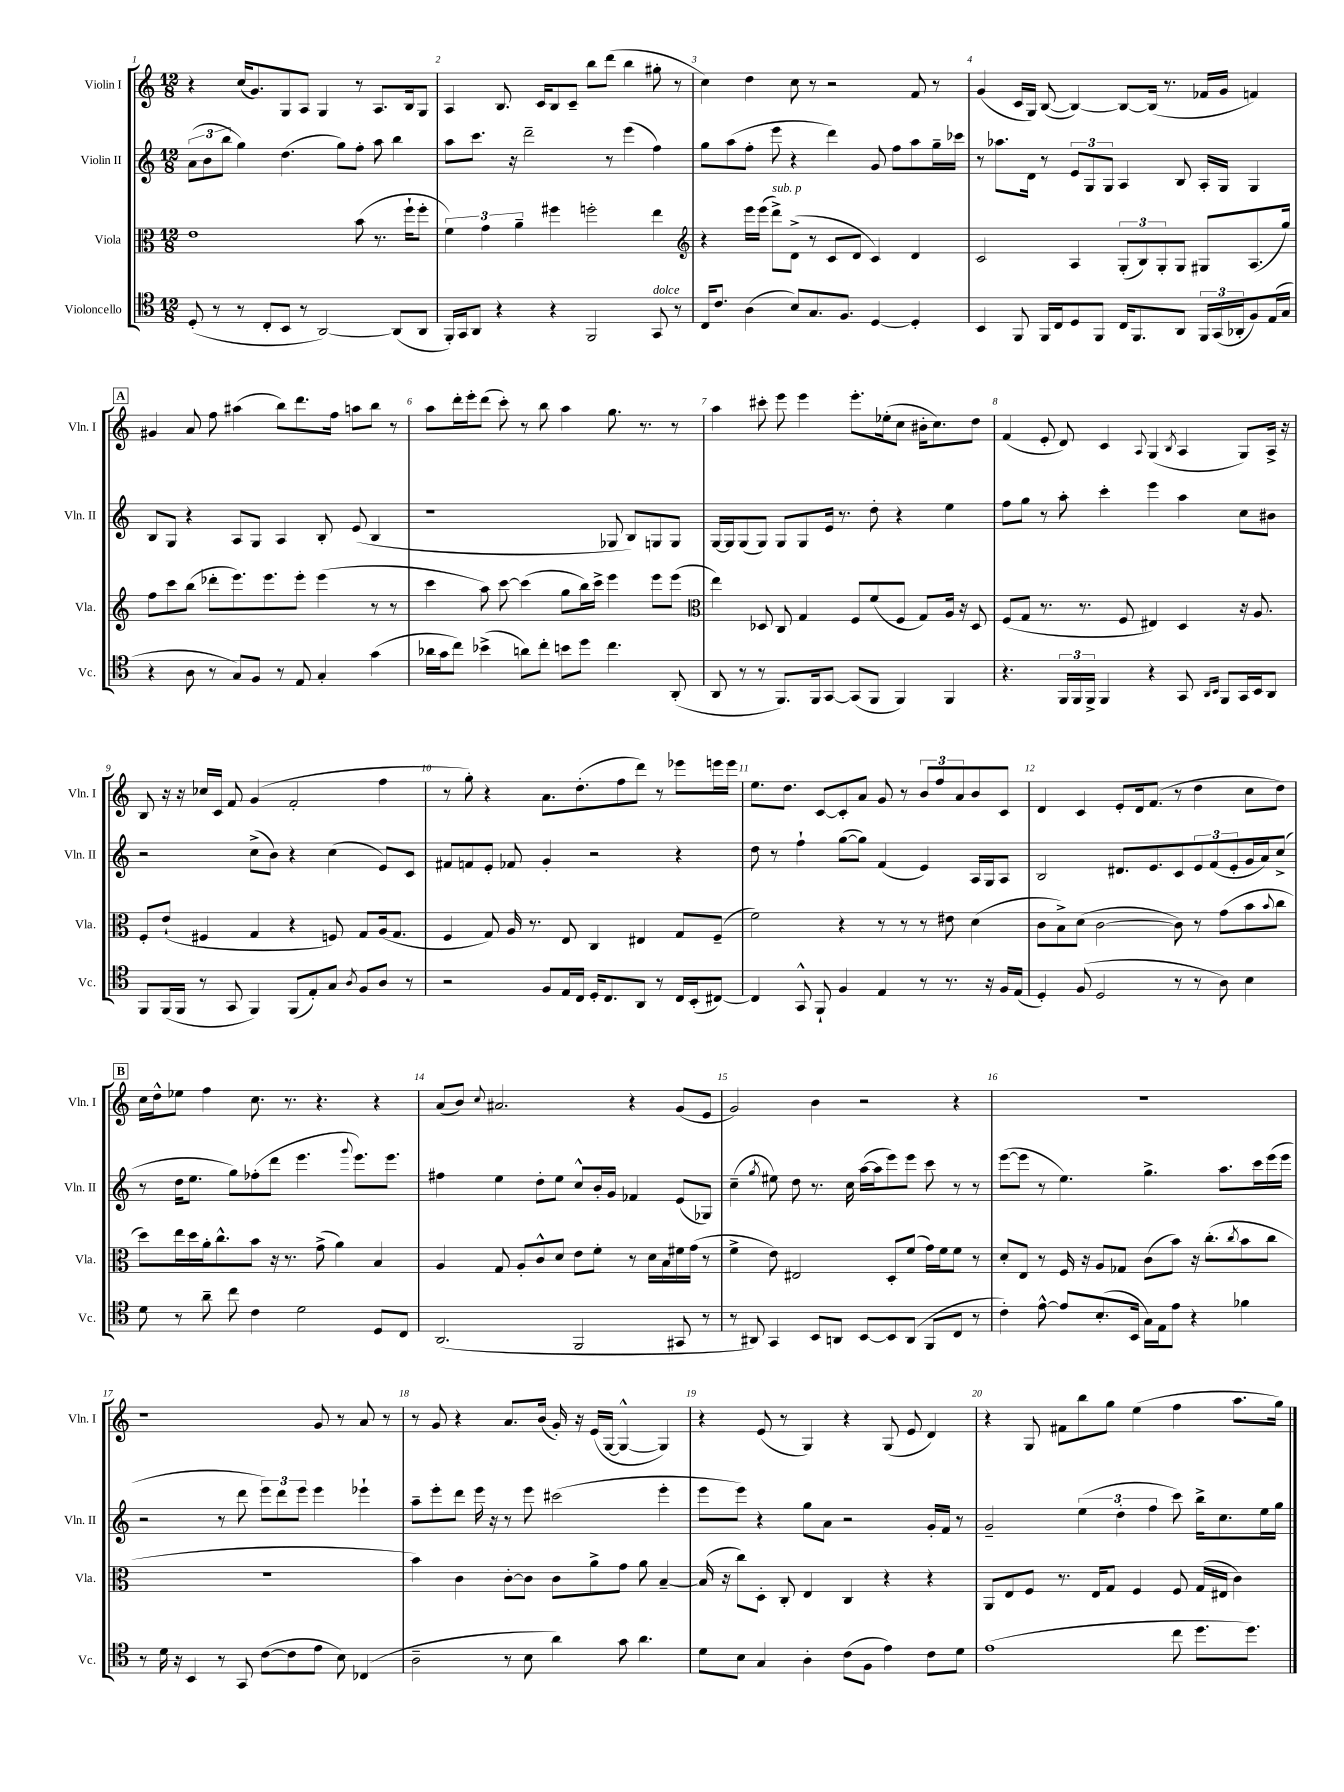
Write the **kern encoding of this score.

**kern	**kern	**kern	**kern
*part4	*part3	*part2	*part1
*staff4	*staff3	*staff2	*staff1
*I"Violoncello	*I"Viola	*I"Violin II	*I"Violin I
*I'Vc.	*I'Vla.	*I'Vln. II	*I'Vln. I
*clefC4	*clefC3	*clefG2	*clefG2
*k[]	*k[]	*k[]	*k[]
*M12/8	*M12/8	*M12/8	*M12/8
=1	=1	=1	=1
(8D'/	1e	(12a\L	4r
.	.	12b\	.
8r	.	.	.
.	.	12bb\J	.
8r	.	4gg\)	(16cc/KL
.	.	.	8.g/)
8C'/L	.	.	.
8BB/J	.	(4.dd\	8G/
8r	.	.	8A/J
[2AA/)	.	.	4G/
.	.	8gg\L)	.
.	(8b\	8ff'\J	8r
.	8.r	8aa\	8.A/L
(8AA/L]	.	4bb\	.
.	16ff`\KL	.	16B/k
8AA/J	8ff'\J	.	8G/J
=2	=2	=2	=2
16FF'/LL)	6f\)	8aa\L	4A/
16GG/J	.	.	.
8AA/J	.	8.ccc\J	.
.	6g\	.	.
4r	.	.	8.B/
.	.	16r	.
.	6a~\	.	.
.	.	2ddd~\	.
.	.	.	16c/KL
4r	4ff#X\	.	8B/
.	.	.	8c~/J
2FF/	2ffn'\	.	8bb\L
.	.	8r	(8ddd\J
.	.	(4eee\	4bb\
!LO:TX:a:i:t=dolce	!	!	!
8GG/	4ee\	4ff\)	8gg#X'\
8r	.	.	8r
=3	=3	=3	=3
*	*clefG2	*	*
16C/KL	4r	8gg\L	4cc\)
8.c/J	.	.	.
.	.	(8aa\	.
(4A\	16eee\LL	8ff'\J	4dd\
.	(16eee\JJ	.	.
!	!LO:TX:a:i:t=sub. p	!	!
.	8ddd^\L)	8eee\	.
8B/L)	(8d^\J	4r	8cc\
8.G/	8r	.	8r
.	8c/L	4ddd\)	2r
8.F/J	.	.	.
.	8d/J	.	.
[4D/	4c/)	8g/	.
.	.	8ff\L	.
4D'/]	4d/	8aa\	8f/
.	.	16gg~\L	8r
.	.	16ccc-X\JJ	.
=4	=4	=4	=4
4BB/	2c/	8r	(4g/
.	.	8.aa-X\L	.
8FF/	.	.	16c/LL
.	.	16d\Jk	16G/JJ)
16FF/LL	.	8r	([8B/
16C/J	.	.	.
8D/	4A/	12e/L	4B/_)
.	.	12G/	.
8FF/J	.	.	.
.	.	12G/J	.
16C/KL	(12G'/L	4A/	8B/L_
8.FF/	.	.	.
.	12B/)	.	.
.	.	.	(16B/Jk]
.	12G'/	.	.
.	.	.	8.r
8AA/J	8G/J	8B/	.
24FF/LL	8G#X/L	16A'/LL	16f-X/LL
(24GG/	.	.	.
.	.	16G/JJ	16g/JJ
24AA-X'/J	.	.	.
8F/)	(8.A/	4G/	4fn/)
(16E/L	.	.	.
16G/JJ	16gg/Jk)	.	.
!!LO:LB:g=z
!!LO:REH:place=s1:t=A
=5	=5	=5	=5
4r	8ff\L	8B/L	4g#X/
.	8ccc\	8G/J	.
8A\	(8bb\J	4r	8a/
8r	8ddd-X'\L	.	8ff\
8G/L)	8.eee\)	8A/L	(4aa#X\
8F/J	.	8G/J	.
.	8.eee\	.	.
8r	.	4A/	8bb\L)
8E/	8eee'\J	.	8.ddd\
4G'/	(4eee\	8B'/	.
.	.	.	16ff\Jk
.	.	(8e/	8aan\L
(4g\	8r	4B/	8bb\J
.	8r	.	8r
=6	=6	=6	=6
16a-X\LL	4ccc\	1r	8aa\L
16g\J	.	.	.
8cc\J)	.	.	16ddd'\L
.	.	.	16eee'\J
(4b-X^\	8aa\)	.	(8ddd\J
.	[8ccc\	.	8ccc'\)
8an\L)	(4ccc\]	.	8r
8cc'\J	.	.	8bb\
8bn\L	8gg\L	.	4aa\
8dd\J	16bb\L)	.	.
.	16ccc^\JJ	.	.
4.cc\	4eee\	8G-X/	8.gg\
.	.	8B/L)	.
.	.	.	8.r
.	8eee\L	8Gn/	.
(8AA'/	(8eee\J	8G/J	8r
=7	=7	=7	=7
*	*clefC3	*	*
8AA/	4ee\)	[16G/LL	4aa\
.	.	16G/J]	.
8r	.	(8G/	.
8r	8D-X/	8G/J)	8ccc#X'\
8.FF/L)	8C/	8G/L	8eee\
.	4G/	8G/	4eee\
16FF/k	.	.	.
[8GG/J	.	16e/Jk	.
.	.	8.r	.
(8GG/L]	8F/L	.	8.eee'\L
8FF/J	(8f/	8dd'\	.
.	.	.	(16ee-X'\k
4FF/)	8F/J	4r	8cc\J
.	8G/L)	.	16b#X'\KL
.	.	.	8.cc\)
4FF/	16A/Jk	4ee\	.
.	16r	.	.
.	8D-/	.	8dd\J
=8	=8	=8	=8
4.r	(8F/L	8ff\L	(4f/
.	8G/J	8gg\J	.
.	8.r	8r	8e'/
24FF/LL	.	8aa'\	8d/)
24FF/	.	.	.
.	8.r	.	.
24FF^/JJ	.	.	.
4FF/	.	4ccc'\	4c/
.	8F/	.	.
.	.	.	8qqA/
4r	4E#X/)	4eee\	(4G/
.	.	.	8qB/
8GG/	4D/	4aa\	4A/
16qqAA/LL	.	.	.
16qqBB/JJ	.	.	.
8FF/L	.	.	.
16GG/L	16r	8cc\L	8G/L)
16BB/J	8.A/	.	.
8AA/J	.	8b#X\J	16A^/Jk
.	.	.	16r
!!LO:LB:g=z
=9	=9	=9	=9
8FF/L	8F'/L	2r	8B/
(16FF/L	(8e`/J	.	16r
16FF/JJ	.	.	16r
8r	4F#X/	.	16cc-X/LL
.	.	.	16c/JJ
8GG/	.	.	8f/
4FF/)	4G/	(8cc^\L	(4g/
.	.	8b\J)	.
(8FF/L	4r	4r	2f'/
8E'/)	.	.	.
8G/J	8Fn/)	(4cc\	.
8qA/	.	.	.
8F/L	8G/L	.	.
8A/J	(16A/k	8e/L)	4ff\
.	8.G/J	.	.
8r	.	8c/J	.
=10	=10	=10	=10
2r	4F/	8f#X/L	8r
.	.	8fn/	8gg'\)
.	8G/)	8e'/J	4r
.	16A/	8f-X/	.
.	8.r	.	.
8F/L	.	4g'/	8.a\L
16E/L	8E/	.	.
16C/JJ	.	.	(8.dd'\
16D'/KL	4C/	2r	.
8.C/	.	.	.
.	.	.	8ff\
8AA/J	4E#X/	.	8ddd\J)
8r	.	.	8r
16C/LL	8G/L	4r	8eee-X\L
(16BB'/J	.	.	.
[8C#X/J)	(8F~/J	.	16eeen\L
.	.	.	16eee\JJ
=11	=11	=11	=11
4C#/]	2f\)	8dd\	8.ee\L
.	.	8r	.
.	.	.	8.dd\J
8GG^^/	.	4ff`\	.
8FF`/	.	.	[8c/L
4F/	4r	([8gg\L	8c'/]
.	.	8gg\J])	8a/J
4E/	8r	(4f/	8g/
.	8r	.	8r
8r	8r	4e/)	12b/L
.	.	.	12ff/
8.r	8e#X\	.	.
.	.	.	12a/
.	(4d\	16A/LL	8b/
16r	.	16G/J	.
16F/LL	.	8A/J	8c/J
(16E/JJ	.	.	.
=12	=12	=12	=12
4D'/)	8c\L	2B/	4d/
.	8B^\)	.	.
(8F/	(8d\J	.	4c/
2D/	[2c\	.	.
.	.	8.d#X/L	8e'/L
.	.	.	16d/k
.	.	8.e/	(8.f/J
8r	8c\])	8c/	8r
8r	8r	12e/	4dd\
.	.	(12f/	.
8A\)	(8g\L	.	.
.	.	12e'/	.
4B\	8b\	16g/L	8cc\L
.	.	16a/J)	.
.	8qqb/	.	.
.	8cc\J	(8cc^/J	8dd\J)
!!LO:LB:g=z
!!LO:REH:place=s1:t=B
=13	=13	=13	=13
8d\	8dd\L)	8r	16cc\LL
.	.	.	16dd^^\J
8r	16ee\L	16dd\KL	8ee-X\J
.	16dd\	8.ee\J	.
8a~\	16a'\J	.	4ff\
.	8.cc^^\	.	.
8cc\	.	8gg\L)	.
4c\	8b\J	(8ff-X'\	8.cc\
.	16r	8ddd\J	.
.	8.r	.	8.r
2d\	.	4.eee\	.
.	(8g^\	.	4.r
.	4a\)	.	.
.	.	8qqggg/	.
.	.	8.eee\L)	.
8D/L	4B/	.	4r
.	.	8.eee\J	.
8C/J	.	.	.
=14	=14	=14	=14
(2.AA/	4A/	4ff#X\	(8a/L
.	.	.	8b/J)
.	.	.	8qqcc/
.	8G/	4ee\	2.a#X/
.	8A'/L	.	.
.	8c^^/	8dd'\L	.
.	8d/J	8ee\J	.
2FF/	8e\L	8cc^^/L	.
.	8f'\J	16b'/L	.
.	.	16g/JJ	.
.	8r	4f-X/	4r
.	16d\LL	.	.
.	16B\	.	.
8GG#X/	16f#X\	(8e/L	(8g/L
.	(16g\JJ	.	.
8r	8r	8G-X/J)	8e/J
=15	=15	=15	=15
8r	4f^\	(4cc~\	2g/)
8AA#X/)	.	.	.
.	.	8qgg/	.
4GG/	8e\)	8ee#X\)	.
.	2E#X/	8dd\	.
8BB/L	.	8.r	4b\
8AAn/J	.	.	.
.	.	16cc\	.
[8BB/L	.	([16aa\LL	2r
.	.	16aa\J]	.
8BB/]	8D'/L	8eee\)	.
(8AA/J	(8f/J	8eee\J	.
8FF/L	16g\LL)	8ccc\	.
.	16f\J	.	.
8C/J	8f\J	8r	4r
8r	8r	8r	.
=16	=16	=16	=16
4c'\)	8d'/L	([8eee\L	1.r
.	8E/J	8eee\J]	.
[8e^^\	8r	8r	.
8e/L]	16F/	4.ee\)	.
.	16r	.	.
(8.B'/	8A/L	.	.
.	8G-X/J	.	.
16BB/Jk	.	.	.
16G\LL)	(8c\L	4.gg^\	.
16E\J	.	.	.
8e\J	8b\J)	.	.
4r	16r	.	.
.	(8.cc'\L	.	.
.	.	8.aa\L	.
.	8qcc/	.	.
4f-X\	8b\	.	.
.	.	16ccc\L	.
.	8cc\J	(16eee\	.
.	.	16eee\JJ	.
!!LO:LB:g=z
=17	=17	=17	=17
8r	1.r	2r	1r
16d\	.	.	.
16r	.	.	.
4BB/	.	.	.
8r	.	8r	.
8GG/	.	8ddd\	.
([8c\L	.	12eee\L)	.
.	.	12ddd\	.
8c\]	.	.	.
.	.	12eee\J	.
8e\J	.	4eee\	8g/
8B\)	.	.	8r
(4C-X/	.	4eee-X`\	8a/
.	.	.	8r
=18	=18	=18	=18
2A~\	4b\)	8aa~\L	8r
.	.	8eee'\	8g/
.	4c\	8ddd\J	4r
.	.	16eee\	.
.	.	16r	.
8r	[8c'\L	8r	8.a/L
8B\	8c\J]	8eee\	.
.	.	.	(16b/Jk
4a\)	8c\L	(2ccc#X\	16g'/)
.	.	.	16r
.	8a^\	.	(16e/LL
.	.	.	[16G/JJ
8g\	8g\J	.	4G^^/_
4.a\	8a\	.	.
.	[4B~/	4eee'\	4G/])
=19	=19	=19	=19
8d\L	(16B/]	8eee\L	4r
.	16r	.	.
8B\J	8cc\L)	8eee\J)	.
4G/	8D'\J	4r	(8e/
.	8C'/	.	8r
4A'\	4E/	8gg\L	4G/)
.	.	8a\J	.
(8c\L	4C/	2r	4r
8F\J	.	.	.
4e\)	4r	.	(8G/
.	.	.	8e/
8c\L	4r	16g'/LL	4d/)
.	.	16f/JJ	.
8d\J	.	8r	.
=20	=20	=20	=20
(1e	8AA/L	2g~/	4r
.	8E/	.	.
.	8F/J	.	8G/
.	8.r	.	8f#X\L
.	.	(6ee\	8bb\
.	16E/KL	.	.
.	8G/J	.	8gg\J
.	.	6dd'\	.
.	4F/	.	(4ee\
.	.	6ff\	.
8cc\	8F/	8ccc\)	4ff\
8.dd\L	(16G/LL	16bb^\KL	.
.	16E#X/JJ	8.cc\	.
.	4c\)	.	8.aa\L
8.dd\J)	.	.	.
.	.	16ee\L	.
.	.	16gg\JJ	16gg\Jk)
==	==	==	==
*-	*-	*-	*-
